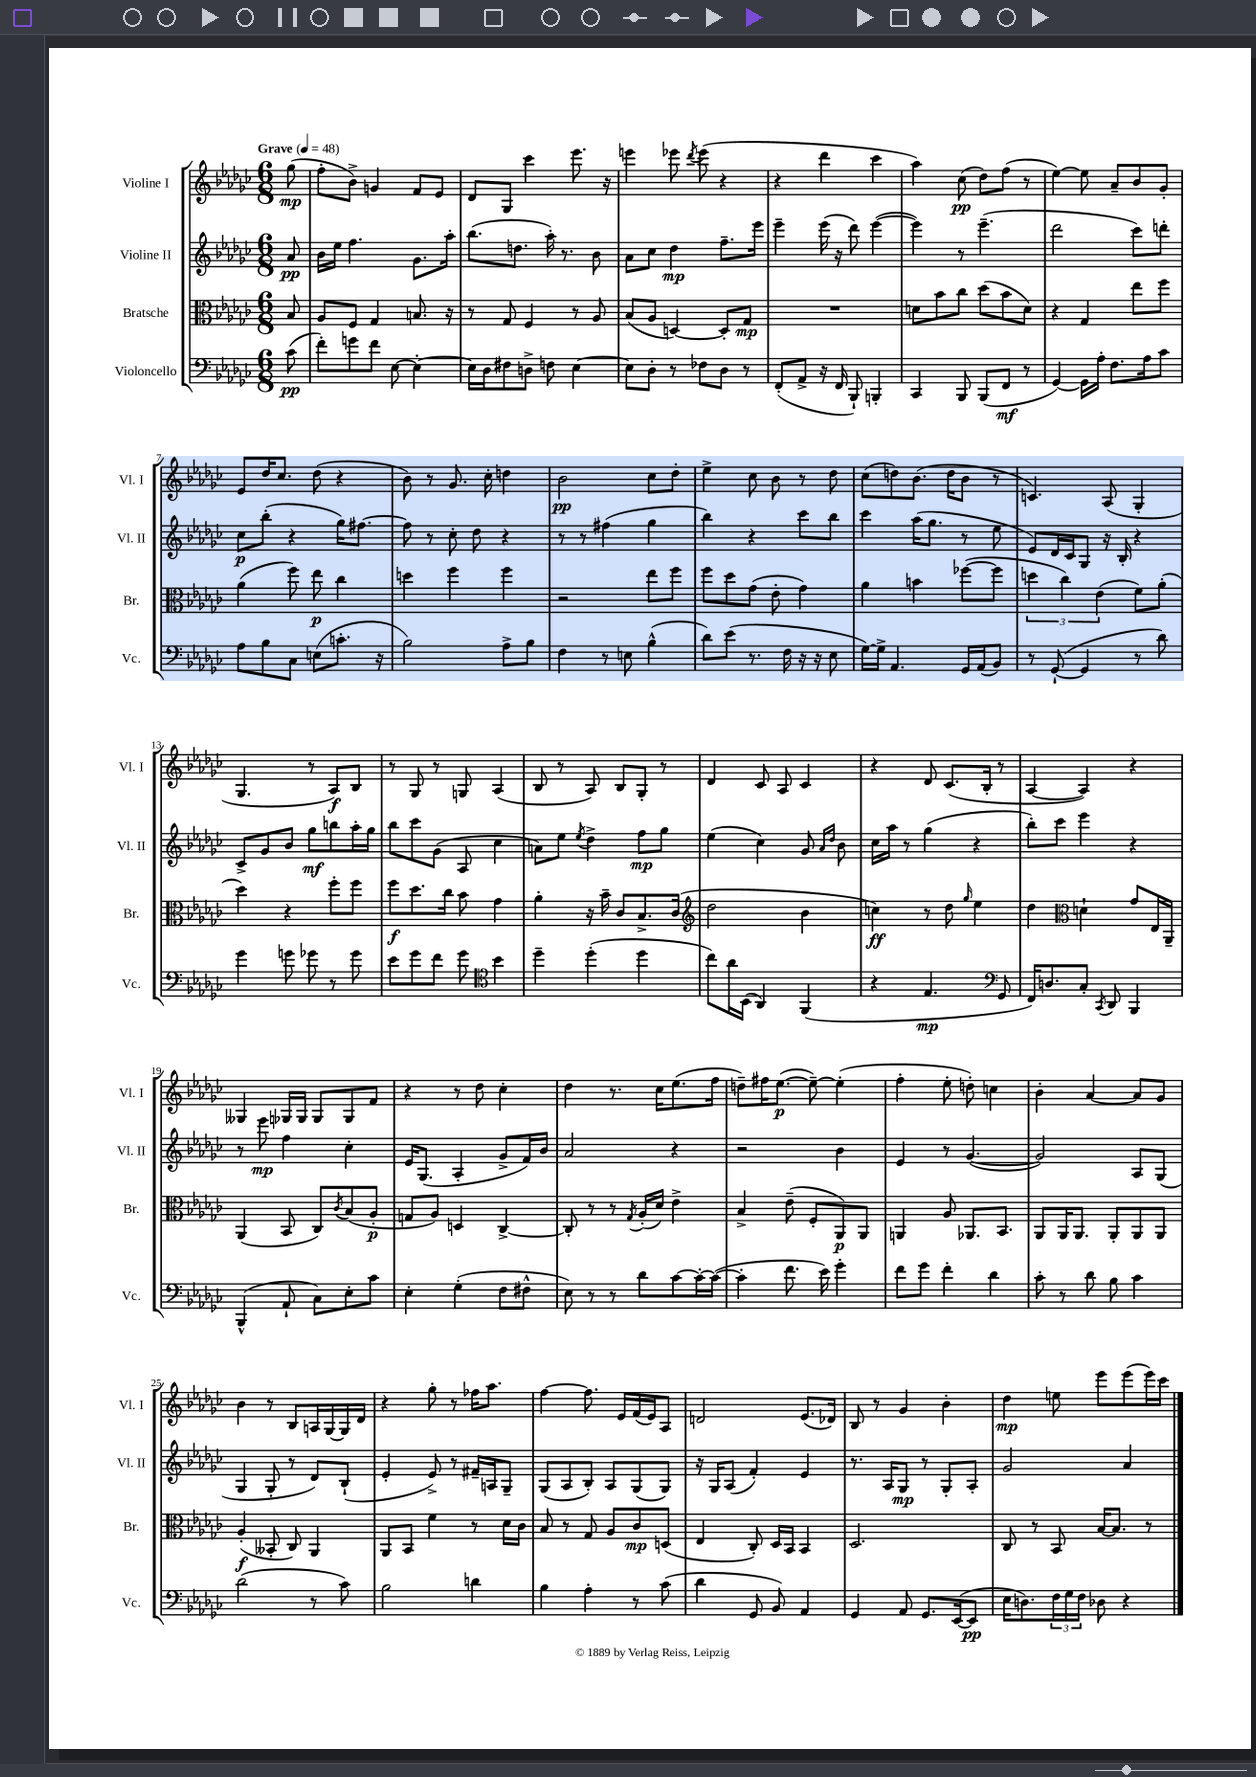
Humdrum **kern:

**kern	**dynam	**kern	**dynam	**kern	**dynam	**kern	**dynam
*part4	*part4	*part3	*part3	*part2	*part2	*part1	*part1
*staff4	*staff4	*staff3	*staff3	*staff2	*staff2	*staff1	*staff1
*I"Violoncello	*	*I"Bratsche	*	*I"Violine II	*	*I"Violine I	*
*I'Vc.	*	*I'Br.	*	*I'Vl. II	*	*I'Vl. I	*
*clefF4	*	*clefC3	*	*clefG2	*	*clefG2	*
*k[b-e-a-d-g-c-]	*	*k[b-e-a-d-g-c-]	*	*k[b-e-a-d-g-c-]	*	*k[b-e-a-d-g-c-]	*
*M6/8	*	*M6/8	*	*M6/8	*	*M6/8	*
*MM48	*	*MM48	*	*MM48	*	*MM48	*
=	=	=	=	=	=	=	=
!	!	!	!	!	!	!LO:TX:a:B:t=Grave	!
(8c-\	pp	8B-/	.	8a-/	pp	(8gg-\	mp
=1	=1	=1	=1	=1	=1	=1	=1
8f'\L)	.	8A-/L	.	16b-\LL	.	8ff'\L	.
.	.	.	.	16ee-\JJ	.	.	.
8gn\	.	8F/J	.	4.ff\	.	8b-^\J)	.
8f\J	.	4G-/	.	.	.	4gn/	.
[8E-\	.	.	.	.	.	.	.
4E-'\_	.	8.Bn/	.	8.g-\L	.	8f/L	.
.	.	.	.	.	.	8e-/J	.
.	.	16r	.	16aa-'\Jk	.	.	.
=2	=2	=2	=2	=2	=2	=2	=2
16E-\LL]	.	8r	.	(8.bb-\L	.	8d-/L	.
16D-\J	.	.	.	.	.	.	.
8F#X\	.	8G-/	.	.	.	8G-/J	.
.	.	.	.	8.ddn\J	.	.	.
8Dn^\J	.	4F/	.	.	.	4ccc-\	.
8Fn\	.	.	.	16aa-'\)	.	.	.
.	.	.	.	8.r	.	.	.
[4E-\	.	8r	.	.	.	8.eee-\	.
.	.	8A-/	.	8b-\	.	.	.
.	.	.	.	.	.	16r	.
=3	=3	=3	=3	=3	=3	=3	=3
8E-\L]	.	(8B-/L	.	8a-\L	.	4eeen\	.
8D-'\J	.	8A-/J	.	8cc-\J	.	.	.
8r	.	[4Dn/)	.	4dd-\	mp	8eee-X\	.
.	.	.	.	.	.	8qddd-/	.
8F-X\L	.	.	.	.	.	(8eee-\	.
8D-\J	.	8D'/L]	.	8.ff~\L	.	4r	.
8r	.	8G-/J	mp	.	.	.	.
.	.	.	.	16eee-\Jk	.	.	.
=4	=4	=4	=4	=4	=4	=4	=4
(8FF'/L	.	2.r	.	4eee-~\	.	4r	.
8AA-^/J	.	.	.	.	.	.	.
16r	.	.	.	(16eee-\	.	4ddd-\	.
16FF/	.	.	.	16r	.	.	.
8BBB-`/)	.	.	.	8ddd-\)	.	.	.
4BBBn'/	.	.	.	([4eee-\	.	4ccc-\	.
=5	=5	=5	=5	=5	=5	=5	=5
4CC-/	.	8dn\L	.	4eee-\])	.	4aa-\)	.
.	.	8b-\	.	.	.	.	.
8BBB-/	.	8cc-\J	.	8r	.	(8cc-\	pp
(8BBB-/L	.	(8dd-\L	.	(4.eee-~\	.	8dd-\L)	.
8FF/J	mf	8b-\	.	.	.	(8ff\J	.
8r	.	8d\J)	.	.	.	8r	.
=6	=6	=6	=6	=6	=6	=6	=6
[4GG-/)	.	4r	.	2ddd-\	.	[4ee-\)	.
16GG-\LL]	.	4G-/	.	.	.	8ee-\]	.
16A-'\JJ	.	.	.	.	.	.	.
8.F\L	.	.	.	.	.	8a-~/L	.
.	.	8ee-\L	.	8ccc-\L)	.	8b-/	.
16A-\k	.	.	.	.	.	.	.
8c-\J	.	8ff\J	.	8dddn'\J	.	8g-'/J	.
!!LO:LB:g=z
=7	=7	=7	=7	=7	=7	=7	=7
8A-\L	.	(4a-\	.	8cc-\L	p	8e-/L	.
8B-\	.	.	.	(8bb-'\J	.	16dd-/K	.
.	.	.	.	.	.	8.cc-/J	.
8C-\J	.	8ff\)	.	4r	.	.	.
(8En\L	.	8ee-\	p	.	.	(8dd-\	.
8.cn'\J	.	4cc-\	.	16gg-\KL)	.	4r	.
.	.	.	.	[8.ff#X\J	.	.	.
16r	.	.	.	.	.	.	.
=8	=8	=8	=8	=8	=8	=8	=8
2B-\)	.	4ddn\	.	8ff#\]	.	8b-\)	.
.	.	.	.	8r	.	8r	.
.	.	4ff\	.	8cc-'\	.	8.g-/	.
.	.	.	.	8dd-\	.	.	.
.	.	.	.	.	.	16cc-'\	.
8A-^\L	.	4ff\	.	4r	.	4ddn\	.
8B-\J	.	.	.	.	.	.	.
=9	=9	=9	=9	=9	=9	=9	=9
4F\	.	2r	.	8r	.	2b-\	pp
.	.	.	.	8r	.	.	.
8r	.	.	.	(4ff#X\	.	.	.
8En\	.	.	.	.	.	.	.
(4B-^^\	.	8ee-\L	.	4gg-\	.	8cc-\L	.
.	.	8ff\J	.	.	.	8dd-'\J	.
=10	=10	=10	=10	=10	=10	=10	=10
8d-\L)	.	8ff\L	.	4bb-\)	.	4ee-^\	.
(8e-\J	.	8dd-\	.	.	.	.	.
8.r	.	(8g-\J	.	4r	.	8cc-\	.
.	.	8e-'\	.	.	.	8b-\	.
16F\	.	.	.	.	.	.	.
16r	.	4g-\)	.	8ccc-\L	.	8r	.
16r	.	.	.	.	.	.	.
8E-\	.	.	.	8bb-\J	.	8dd-\	.
=11	=11	=11	=11	=11	=11	=11	=11
[16G-\LL)	.	4a-\	.	4ccc-\	.	(8cc-\L	.
16G-^\JJ]	.	.	.	.	.	.	.
4.AA-/	.	.	.	.	.	8ddn\)	.
.	.	4bn\	.	(16aa-\KL	.	(8.b-\J	.
.	.	.	.	8.gg-\J	.	.	.
.	.	.	.	.	.	16dd\KL	.
16GG-/LL	.	([8ff-X\L	.	8r	.	8b-\J	.
(16AA-/J	.	.	.	.	.	.	.
8BB-/J)	.	8ff-\J]	.	8ee-\	.	8r	.
=12	=12	=12	=12	=12	=12	=12	=12
8r	.	6ddn\	.	8e-/L)	.	4.cn/)	.
([8GG-`/	.	.	.	16d-/L	.	.	.
.	.	6cc-\)	.	.	.	.	.
.	.	.	.	16c-/J	.	.	.
4GG-/]	.	.	.	8G-/J	.	.	.
.	.	(6e-\	.	.	.	.	.
.	.	.	.	16r	.	(8A-/	.
.	.	.	.	16B-'/	.	.	.
8r	.	8f\L)	.	4r	.	4G-'/	.
8d-\)	.	(8a-'\J	.	.	.	.	.
!!LO:LB:g=z
=13	=13	=13	=13	=13	=13	=13	=13
4g-\	.	4dd-\)	.	8c-^/L	.	4.G-/	.
.	.	.	.	8g-/	.	.	.
8gn\	.	4r	.	8b-/J	.	.	.
8g-X\	.	.	.	8gg-\L	mf	8r	.
8r	.	8ff'\L	.	8bbn\	.	8A-/L)	f
8g-\	.	8ff\J	.	16aa-'\L	.	8B-/J	.
.	.	.	.	16gg-\JJ	.	.	.
=14	=14	=14	=14	=14	=14	=14	=14
8e-\L	.	8ff\L	f	8bb-\L	.	8r	.
8g-\	.	8.dd-\	.	8ccc-\	.	8G-/	.
8f\J	.	.	.	(8g-\J	.	8r	.
.	.	16cc-\Jk	.	.	.	.	.
8g-\	.	8b-\	.	8A-/	.	8Gn/	.
*clefC4	*	*	*	*	*	*	*
4b-\	.	4g-\	.	4cc-\	.	(4A-/	.
=15	=15	=15	=15	=15	=15	=15	=15
4dd-~\	.	4a-'\	.	8an\L)	.	8B-/	.
.	.	.	.	8ee-\J	.	8r	.
.	.	.	.	8qee-/	.	.	.
(4dd-'\	.	16r	.	4dd-^\	.	8A-/)	.
.	.	16b-~\	.	.	.	.	.
.	.	8c-/L	.	.	.	8B-/L	.
4dd-\	.	8.B-^/	.	8ff\L	mp	8G-'/J	.
.	.	.	.	8gg-\J	.	8r	.
.	.	(16c-/Jk	.	.	.	.	.
=16	=16	=16	=16	=16	=16	=16	=16
*	*	*clefG2	*	*	*	*	*
8cc-\L)	.	2dd-\	.	(4ee-\	.	4d-/	.
16a-\L	.	.	.	.	.	.	.
(16BB-\JJ	.	.	.	.	.	.	.
4AA-/)	.	.	.	4cc-\)	.	8c-/	.
.	.	.	.	.	.	8A-/	.
(4FF/	.	4b-\	.	8g-/	.	4c-/	.
.	.	.	.	16qqa-/LL	.	.	.
.	.	.	.	16qqdd-/JJ	.	.	.
.	.	.	.	8b-\	.	.	.
=17	=17	=17	=17	=17	=17	=17	=17
4r	.	4ccn\)	ff	16cc-\LL	.	4r	.
.	.	.	.	16aa-\JJ	.	.	.
.	.	.	.	8r	.	.	.
4.E-/	mp	8r	.	(4gg-\	.	8d-/	.
.	.	8dd-\	.	.	.	(8.c-/L	.
.	.	16qqgg-/	.	.	.	.	.
.	.	4ee-\	.	4r	.	.	.
.	.	.	.	.	.	16B-'/Jk	.
*clefF4	*	*	*	*	*	*	*
8GG-/	.	.	.	.	.	8r	.
=18	=18	=18	=18	=18	=18	=18	=18
16FF/KL)	.	4dd-\	.	8bb-'\L)	.	[4A-/	.
8.Dn/	.	.	.	.	.	.	.
.	.	.	.	8ccc-\J	.	.	.
*	*	*clefC3	*	*	*	*	*
8C-'/J	.	4dn`\	.	4eee-\	.	4A-/])	.
8qCC-/	.	.	.	.	.	.	.
8DD-/	.	.	.	.	.	.	.
4BBB-/	.	8g-/L	.	4r	.	4r	.
.	.	16E-/L	.	.	.	.	.
.	.	16AA-~/JJ	.	.	.	.	.
!!LO:LB:g=z
=19	=19	=19	=19	=19	=19	=19	=19
(4BBB-^^/	.	(4AA-/	.	8r	.	4G--X/	.
.	.	.	.	8eee-\	mp	.	.
8AA-`/	.	8BB-/	.	4ff\	.	16G-X/LL	.
.	.	.	.	.	.	16G-/JJ	.
8C-\L)	.	8C-/L)	.	.	.	8G-/L	.
.	.	8qc-/	.	.	.	.	.
8E-'\	.	(8B-/	.	4cc-'\	.	8G-/	.
8c-\J	.	8A-'/J	p	.	.	8f/J	.
=20	=20	=20	=20	=20	=20	=20	=20
4E-'\	.	8Gn/L	.	16e-/KL	.	4r	.
.	.	.	.	(8.G-/J	.	.	.
.	.	8A-/J)	.	.	.	.	.
(4G-'\	.	4Dn/	.	4A-'/	.	8r	.
.	.	.	.	.	.	8dd-\	.
8F\L	.	[4C-^/	.	8g-^/L	.	4cc-'\	.
8F#X^^\J	.	.	.	16f/L)	.	.	.
.	.	.	.	16b-/JJ	.	.	.
=21	=21	=21	=21	=21	=21	=21	=21
8E-\)	.	8C-'/]	.	2a-/	.	4dd-\	.
8r	.	8r	.	.	.	.	.
8r	.	8r	.	.	.	8.r	.
.	.	8qG-/	.	.	.	.	.
8d-\L	.	(16A-'/LL	.	.	.	.	.
.	.	16d-/JJ)	.	.	.	16cc-\KL	.
[8c-\	.	4e-^\	.	4r	.	(8.ee-\	.
16c-'\L_	.	.	.	.	.	.	.
(16c-\JJ_	.	.	.	.	.	16ff\Jk	.
=22	=22	=22	=22	=22	=22	=22	=22
4c-'\]	.	4B-^/	.	2r	.	8ddn~\L)	.
.	.	.	.	.	.	16ff#X\K	.
.	.	.	.	.	.	([8.ee-\J	p
8.f\	.	(8e-~\	.	.	.	.	.
.	.	8F'/L	.	.	.	8ee-~\_)	.
16e-\)	.	.	.	.	.	.	.
4g-'\	.	8AA-/)	p	4b-\	.	(4ee-'\]	.
.	.	8AA-/J	.	.	.	.	.
=23	=23	=23	=23	=23	=23	=23	=23
8f\L	.	4AAn/	.	4e-/	.	4ff'\	.
8g-\J	.	.	.	.	.	.	.
4f'\	.	8A-/	.	8r	.	8ee-'\	.
.	.	8.AA-X/L	.	([4.g-/	.	8ddn'\)	.
4d-\	.	.	.	.	.	4ccn\	.
.	.	8.BB-/J	.	.	.	.	.
=24	=24	=24	=24	=24	=24	=24	=24
8c-'\	.	8AA-/L	.	2g-/])	.	4b-'\	.
8r	.	16AA-/K	.	.	.	.	.
.	.	8.AA-/J	.	.	.	.	.
8d-\	.	.	.	.	.	[4a-/	.
8B-\	.	8AA-'/L	.	.	.	.	.
4c-\	.	8AA-/	.	8A-/L	.	8a-/L]	.
.	.	8AA-/J	.	(8G-/J	.	8g-/J	.
!!LO:LB:g=z
=25	=25	=25	=25	=25	=25	=25	=25
(2d-\	.	(4A-'/	f	4G-/	.	4b-\	.
.	.	8BB--X'/	.	8G-'/	.	8r	.
.	.	8C-/)	.	8r	.	8B-/L	.
8r	.	4AA-/	.	8d-/L)	.	16An/L	.
.	.	.	.	.	.	[16G-/	.
8c-\)	.	.	.	(8B-`/J	.	16G-/]	.
.	.	.	.	.	.	16d-/JJ	.
=26	=26	=26	=26	=26	=26	=26	=26
2B-\	.	8AA-/L	.	4e-'/	.	4r	.
.	.	8BB-/J	.	.	.	.	.
.	.	4f\	.	8e-^/)	.	8gg-'\	.
.	.	.	.	8r	.	8r	.
4dn\	.	8r	.	16f#X~/LL	.	16ff-X\KL	.
.	.	.	.	16An/J	.	8.aa-\J	.
.	.	16d-\LL	.	8G-~/J	.	.	.
.	.	16c-\JJ	.	.	.	.	.
=27	=27	=27	=27	=27	=27	=27	=27
4B-\	.	8B-/	.	(8G-/L	.	[4ff\	.
.	.	8r	.	8A-/	.	.	.
4A-'\	.	8G-/	.	8B-'/J)	.	8.ff\]	.
.	.	8A-/L	.	8A-/L	.	.	.
.	.	.	.	.	.	16e-/LL	.
8r	.	8c-/	mp	(8G-/	.	(16f/	.
.	.	.	.	.	.	16e-/J)	.
(8c-\	.	(8Dn/J	.	8G-/J)	.	8A-/J	.
=28	=28	=28	=28	=28	=28	=28	=28
4d-\	.	4E-/	.	16r	.	2dn/	.
.	.	.	.	16G-/KL	.	.	.
.	.	.	.	(8A-/J	.	.	.
8GG-/	.	8C-'/)	.	4f'/)	.	.	.
8BB-/)	.	16D-/LL	.	.	.	.	.
.	.	16BB-/JJ	.	.	.	.	.
4AA-/	.	4BB-/	.	4e-/	.	(8.e-/L	.
.	.	.	.	.	.	16d-X/Jk)	.
=29	=29	=29	=29	=29	=29	=29	=29
4GG-/	.	2.D-/	.	8.r	.	8B-/	.
.	.	.	.	.	.	8r	.
.	.	.	.	16A-/KL	.	.	.
8AA-/	.	.	.	8G-/J	mp	4g-/	.
8.GG-/L	.	.	.	8r	.	.	.
.	.	.	.	8G-'/L	.	4b-'\	.
([16EE-/k	.	.	.	.	.	.	.
8EE-/J]	pp	.	.	8A-'/J	.	.	.
=30	=30	=30	=30	=30	=30	=30	=30
16E-\KL	.	8C-/	.	2g-/	.	4dd-\	mp
8.Dn\)	.	.	.	.	.	.	.
.	.	8r	.	.	.	.	.
24F\L	.	8BB-/	.	.	.	8een\	.
24G-\	.	.	.	.	.	.	.
24F\JJ	.	.	.	.	.	.	.
8D-X\	.	[16B-/KL	.	.	.	8eee-\L	.
.	.	8.B-/J]	.	.	.	.	.
4r	.	.	.	4a-/	.	(8eee-\	.
.	.	8r	.	.	.	16eee-\L)	.
.	.	.	.	.	.	16ccc-\JJ	.
==	==	==	==	==	==	==	==
*-	*-	*-	*-	*-	*-	*-	*-
